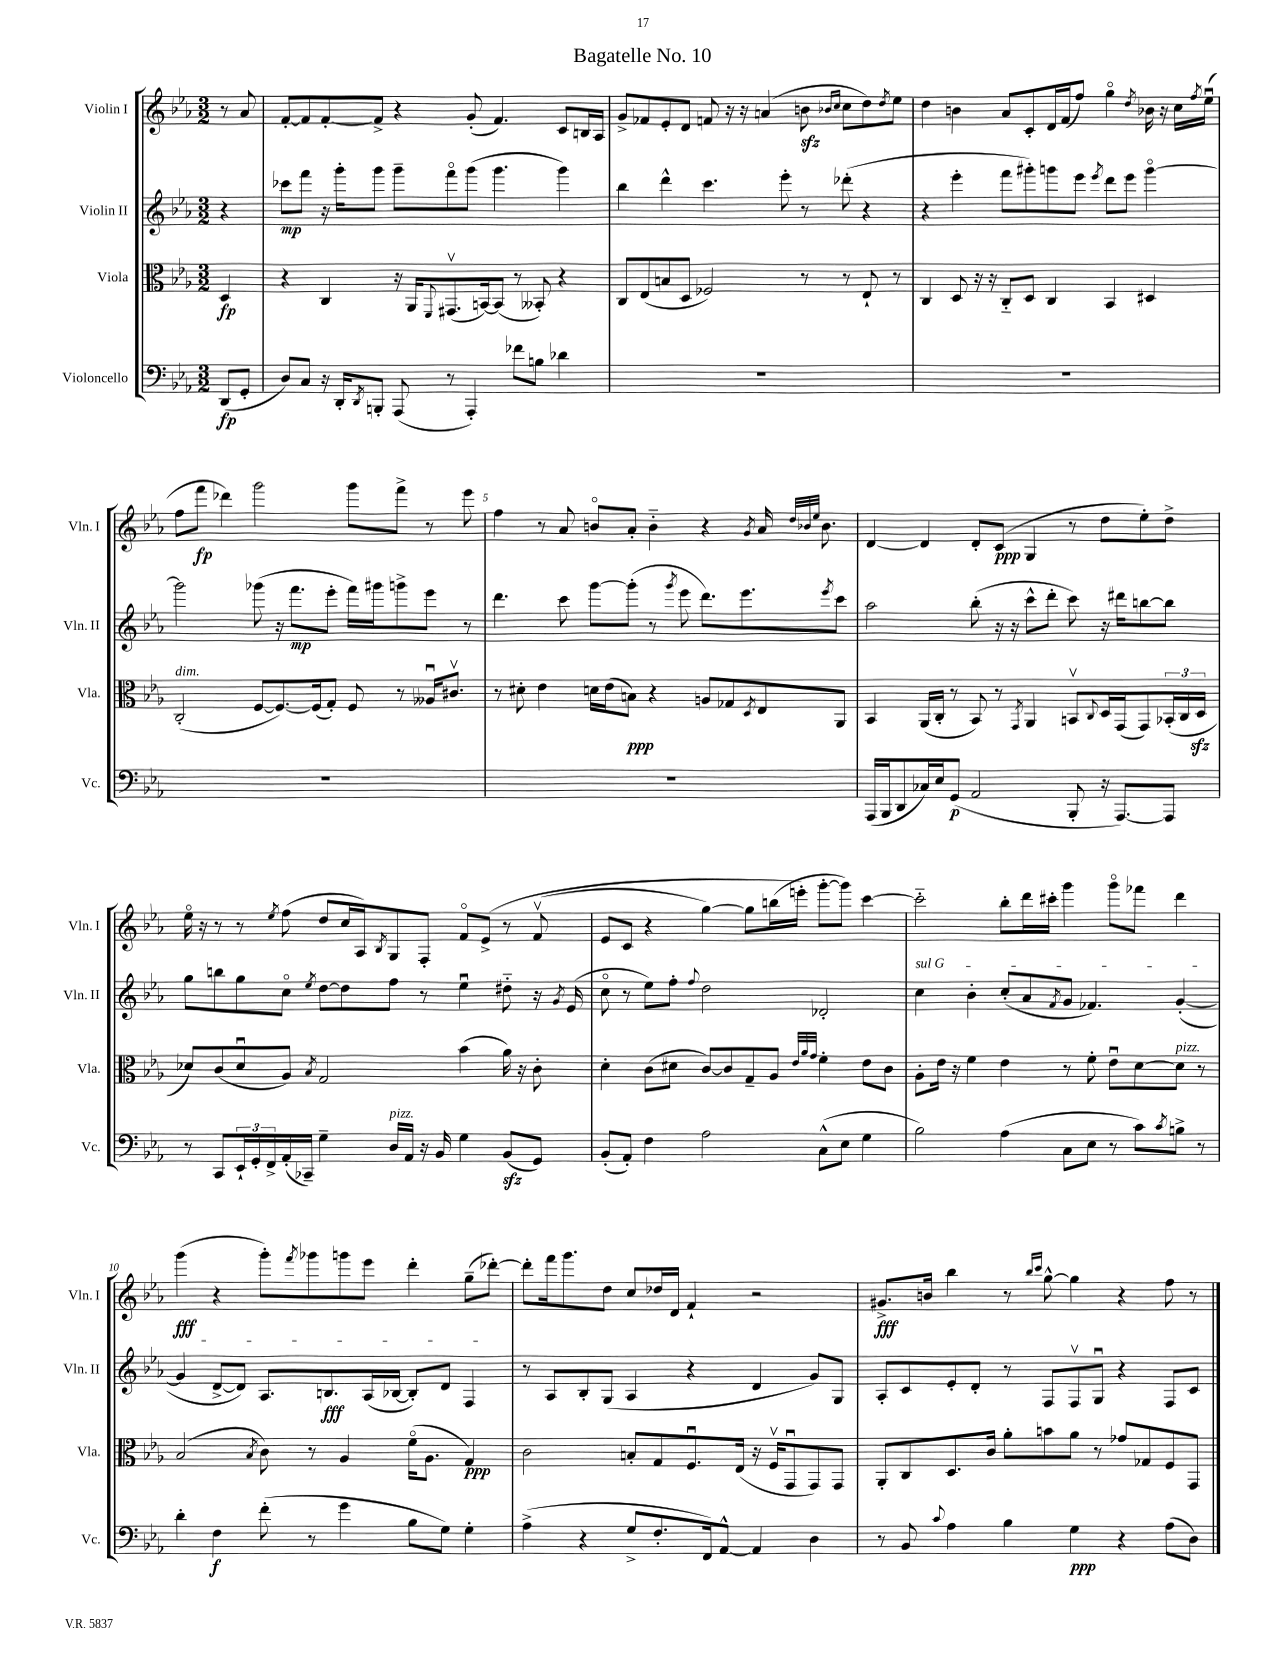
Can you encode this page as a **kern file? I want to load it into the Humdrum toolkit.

**kern	**dynam	**kern	**dynam	**kern	**dynam	**kern	**dynam
*part4	*part4	*part3	*part3	*part2	*part2	*part1	*part1
*staff4	*staff4	*staff3	*staff3	*staff2	*staff2	*staff1	*staff1
*I"Violoncello	*	*I"Viola	*	*I"Violin II	*	*I"Violin I	*
*I'Vc.	*	*I'Vla.	*	*I'Vln. II	*	*I'Vln. I	*
*clefF4	*	*clefC3	*	*clefG2	*	*clefG2	*
*k[b-e-a-]	*	*k[b-e-a-]	*	*k[b-e-a-]	*	*k[b-e-a-]	*
*M3/2	*	*M3/2	*	*M3/2	*	*M3/2	*
=	=	=	=	=	=	=	=
(8DD/L	fp	4D/	fp	4r	.	8r	.
8GG'/J	.	.	.	.	.	8a-/	.
=1	=1	=1	=1	=1	=1	=1	=1
8D/L)	.	4r	.	8ccc-X\L	mp	[8f'/L	.
8C/J	.	.	.	8fff\J	.	8f/]	.
16r	.	4C/	.	16r	.	[8f'/	.
16DD'/KL	.	.	.	16ggg'\KL	.	.	.
8qDD/	.	.	.	.	.	.	.
8BBBn'/J	.	.	.	8ggg\J	.	8f^/J]	.
(8AAA-/	.	16r	.	8ggg~\L	.	4r	.
.	.	16AA-/KL	.	.	.	.	.
.	.	8qqFF/	.	.	.	.	.
8r	.	(8.GG#Xv/	.	8fff\	.	.	.
4AAA-'/)	.	.	.	(8ggg\J	.	(8g'/	.
.	.	[16BBn/k)	.	.	.	.	.
.	.	(8BB/J]	.	4.ggg\	.	4.f/)	.
8f-X\L	.	8r	.	.	.	.	.
8Bn\J	.	8BB--X'/)	.	.	.	.	.
4d-X\	.	4r	.	4ggg\)	.	8c/L	.
.	.	.	.	.	.	16Bn/L	.
.	.	.	.	.	.	16A-/JJ	.
=2	=2	=2	=2	=2	=2	=2	=2
1.r	.	8C/L	.	4bb-\	.	8g^/L	.
.	.	(8E-/	.	.	.	8f-X/	.
.	.	8Bn/	.	4ddd^^\	.	8e-'/	.
.	.	8D/J	.	.	.	8d/J	.
.	.	2F-X/)	.	4.ccc\	.	8fn/	.
.	.	.	.	.	.	16r	.
.	.	.	.	.	.	16r	.
.	.	.	.	.	.	(4an/	.
.	.	.	.	8eee-'\	.	.	.
.	.	8r	.	8r	.	8bnzz\	.
.	.	.	.	.	.	16qqb-X/LL	.
.	.	.	.	.	.	16qqcc/JJ	.
.	.	8r	.	(8ddd-X'\	.	8cc\L	.
.	.	8E-`/	.	4r	.	8dd\)	.
.	.	.	.	.	.	8qdd/	.
.	.	8r	.	.	.	8ee-\J	.
=3	=3	=3	=3	=3	=3	=3	=3
1.r	.	4C/	.	4r	.	4dd\	.
.	.	8D/	.	4eee-'\	.	4bn\	.
.	.	16r	.	.	.	.	.
.	.	16r	.	.	.	.	.
.	.	8C/L	.	8fff\L	.	8a-/L	.
.	.	8D/J	.	8ggg#X'\)	.	8c'/	.
.	.	4C/	.	8gggn\	.	16d/L	.
.	.	.	.	.	.	(16f/J	.
.	.	.	.	8eee-\J	.	8ff/J)	.
.	.	.	.	8qeee-/	.	.	.
.	.	4BB-/	.	8ddd\L	.	4gg\	.
.	.	.	.	8eee-\J	.	.	.
.	.	.	.	.	.	8qdd/	.
.	.	4D#X/	.	[4ggg\	.	16b-X\	.
.	.	.	.	.	.	16r	.
.	.	.	.	.	.	16cc\LL	.
.	.	.	.	.	.	8qff/	.
.	.	.	.	.	.	(16ee-u\JJ	.
!!LO:LB:g=z
=4	=4	=4	=4	=4	=4	=4	=4
!	!	!LO:TX:a:i:t=dim.	!	!	!	!	!
1.r	.	(2C'/	.	2ggg\]	.	8ff\L	.
.	.	.	.	.	.	8fff\J	fp
.	.	.	.	.	.	4ddd-X\)	.
.	.	[8F/L	.	(8ggg-X\	.	2ggg\	.
.	.	8.F/_)	.	16r	.	.	.
.	.	.	.	8.fff\L	mp	.	.
.	.	(16F/k]	.	.	.	.	.
.	.	8G'/J)	.	8eee-'\J	.	.	.
.	.	8F/	.	16fff\LL)	.	8ggg\L	.
.	.	.	.	16ggg#X\J	.	.	.
.	.	8r	.	8gggn^\	.	8fff^\J	.
.	.	16A--Xu/KL	.	8eee-\J	.	8r	.
.	.	8.c#Xv/J	.	.	.	.	.
.	.	.	.	8r	.	8eee-\	.
=5	=5	=5	=5	=5	=5	=5	=5
1.r	.	8r	.	4.ddd\	.	4ff\	.
.	.	8d#X'\	.	.	.	.	.
.	.	4e-\	.	.	.	8r	.
.	.	.	.	8ccc\	.	8a-/	.
.	.	16dn\LL	.	[8ggg\L	.	8bn/L	.
.	.	(16e-\J	.	.	.	.	.
.	.	8Bn\J)	ppp	(8ggg'\J]	.	8a-'/J	.
.	.	4r	.	8r	.	4b\	.
.	.	.	.	8qggg/	.	.	.
.	.	.	.	8eee-\	.	.	.
.	.	8An/L	.	8.ddd\L)	.	4r	.
.	.	8G-X/	.	.	.	.	.
.	.	.	.	8.eee-\	.	.	.
.	.	8qD/	.	.	.	8qg/	.
.	.	8E-/	.	.	.	16a-/	.
.	.	.	.	.	.	32qqdd/LLL	.
.	.	.	.	.	.	32qqb-X/	.
.	.	.	.	.	.	32qqee-/JJJ	.
.	.	.	.	.	.	8.b-\	.
.	.	.	.	8qeee-/	.	.	.
.	.	8AA-/J	.	8ccc\J	.	.	.
=6	=6	=6	=6	=6	=6	=6	=6
(16AAA-/LL	.	4BB-/	.	2aa-\	.	[4d/	.
16BBB-/J	.	.	.	.	.	.	.
8DD/	.	.	.	.	.	.	.
16C-X/L)	.	(16AA-/LL	.	.	.	4d/]	.
16E-/J	.	16C'/JJ	.	.	.	.	.
(8GG/J	p	8r	.	.	.	.	.
2AA-/	.	8BB-/)	.	(8bb-'\	.	8d'/L	.
.	.	8r	.	16r	.	(8c/J	ppp
.	.	.	.	16r	.	.	.
.	.	8qGG/	.	.	.	.	.
.	.	4AA-/	.	8ccc^^\L	.	4G/	.
.	.	.	.	8ddd'\J	.	.	.
8BBB-'/	.	8BBnv/L	.	8ccc\)	.	8r	.
.	.	8qqC/	.	.	.	.	.
16r	.	16D/L	.	16r	.	8dd\L	.
[8.AAA-/L)	.	(16GG/J	.	16ddd#X\KL	.	.	.
.	.	8GG/)	.	[8bbn\	.	8ee-'\)	.
8AAA-/J]	.	(24BB-X'/L	.	8bb\J]	.	8dd^\J	.
.	.	24C/	.	.	.	.	.
.	.	24Dzz/JJ	.	.	.	.	.
!!LO:LB:g=z
=7	=7	=7	=7	=7	=7	=7	=7
8r	.	8d-X/L)	.	8gg\L	.	16ee-\	.
.	.	.	.	.	.	16r	.
8CC/L	.	(8c/	.	8bbn\	.	8r	.
24EE-`/L	.	8d-u/	.	8gg\	.	8r	.
24GG'/	.	.	.	.	.	.	.
24FF^/	.	.	.	.	.	.	.
.	.	.	.	.	.	8qee-/	.
(16AA-'/	.	8A-/J)	.	8cc\J	.	(8ff\	.
16CC-X~/JJ)	.	.	.	.	.	.	.
.	.	8qB-/	.	8qee-/	.	.	.
4G~\	.	2G/	.	[8dd\L	.	8dd/L	.
.	.	.	.	8dd\]	.	16cc/L	.
.	.	.	.	.	.	16A-/J)	.
.	.	.	.	.	.	8qB-/	.
!LO:TX:a:i:t=pizz.	!	!	!	!	!	!	!
16D/LL	.	.	.	8ff\J	.	8G/	.
16AA-/JJ	.	.	.	.	.	.	.
16r	.	.	.	8r	.	8F'/J	.
16BB-/	.	.	.	.	.	.	.
4G\	.	(4b-\	.	4ee-u\	.	8f/L	.
.	.	.	.	.	.	(8e-^/J	.
(8BB-zz/L	.	16a-\)	.	8dd#X\	.	8r	.
.	.	16r	.	.	.	.	.
8GG/J)	.	8c'\	.	16r	.	(8fv/	.
.	.	.	.	8qg/	.	.	.
.	.	.	.	(16e-/	.	.	.
=8	=8	=8	=8	=8	=8	=8	=8
(8BB-'/L	.	4d'\	.	8cc\	.	8e-/L	.
8AA-'/J)	.	.	.	8r	.	8c/J	.
4F\	.	(8c\L	.	8ee-\L)	.	4r	.
.	.	8d#X\J	.	8ff'\J	.	.	.
.	.	.	.	8qqff/	.	.	.
2A-\	.	[8c/L)	.	2dd\	.	[4gg\)	.
.	.	8c/]	.	.	.	.	.
.	.	8G~/	.	.	.	8gg\L]	.
.	.	8A-/J	.	.	.	(16bbn\L	.
.	.	.	.	.	.	16eeen'\JJ)	.
.	.	32qqe-/LLL	.	.	.	.	.
.	.	32qqa-/	.	.	.	.	.
.	.	32qqg/JJJ	.	.	.	.	.
(8C^^\L	.	4f'\	.	2d-X'/	.	[8ggg'\L	.
8E-\J	.	.	.	.	.	8ggg\J])	.
4G\	.	8e-\L	.	.	.	[4ccc\	.
.	.	8c\J	.	.	.	.	.
=9	=9	=9	=9	=9	=9	=9	=9
!	!	!	!	!LO:TX:a:i:t=sul G	!	!	!
2B-\)	.	8A-'\L	.	4cc\	.	2ccc\]	.
.	.	16e-\Jk	.	.	.	.	.
.	.	16r	.	.	.	.	.
.	.	4f\	.	4b-'\	.	.	.
(4A-\	.	4e-\	.	(8cc'/L	.	8bb-'\L	.
.	.	.	.	8a-/	.	16ddd\L	.
.	.	.	.	.	.	16ccc#X'\JJ	.
.	.	.	.	8qf/	.	.	.
8C\L	.	8r	.	8g/J	.	4ggg\	.
8E-\J	.	8f'\	.	4.f-X/)	.	.	.
8r	.	8e-u\L	.	.	.	8ggg\L	.
8c\L)	.	[8d\	.	.	.	8fff-X\J	.
8qc/	.	.	.	.	.	.	.
!	!	!LO:TX:a:i:t=pizz.	!	!	!	!	!
8Bn^\J	.	8d\J]	.	([4g'/	.	4ddd\	.
8r	.	8r	.	.	.	.	.
!!LO:LB:g=z
=10	=10	=10	=10	=10	=10	=10	=10
4d'\	.	(2B-/	.	4g/]	.	(4ggg\	fff
4F\	f	.	.	[8d^/L	.	4r	.
.	.	.	.	8d/J])	.	.	.
.	.	8qB-/	.	.	.	.	.
(8f'\	.	8c\)	.	8.A-/L	.	8ggg'\L)	.
.	.	.	.	.	.	8qfff/	.
8r	.	8r	.	.	.	8ggg-X\	.
.	.	.	.	8.Bn/	fff	.	.
4g\	.	4A-/	.	.	.	8gggn\	.
.	.	.	.	(16A-/L	.	8eee-\J	.
.	.	.	.	[16B-X/JJ	.	.	.
8B-\L	.	(16f\KL	.	8B-'/L])	.	4ddd'\	.
.	.	8.A-\J	.	.	.	.	.
8G\J)	.	.	.	8d/J	.	.	.
4G'\	.	4G/)	ppp	4F/	.	(8gg~\L	.
.	.	.	.	.	.	[8ddd-X'\J)	.
=11	=11	=11	=11	=11	=11	=11	=11
(4A-^\	.	2c\	.	8r	.	8ddd-'\L]	.
.	.	.	.	8A-/L	.	16fff\k	.
.	.	.	.	.	.	8.ggg\	.
4r	.	.	.	8B-'/	.	.	.
.	.	.	.	(8G/J	.	8dd\J	.
8G^/L	.	8Bn'/L	.	4A-/	.	8cc/L	.
8.F'/	.	8G/	.	.	.	16dd-X/L	.
.	.	.	.	.	.	16d/JJ	.
.	.	8.Fu/	.	4r	.	4f`/	.
16FF/k)	.	.	.	.	.	.	.
[8AA-^^/J	.	.	.	.	.	.	.
.	.	(16E-/Jk	.	.	.	.	.
4AA-/]	.	16r	.	4d/	.	2r	.
.	.	16Fv/KL	.	.	.	.	.
.	.	8GGu/	.	.	.	.	.
4D\	.	8GG/)	.	8g/L)	.	.	.
.	.	8GG/J	.	8G/J	.	.	.
=12	=12	=12	=12	=12	=12	=12	=12
8r	.	8AA-'/L	.	8A-'/L	.	8.g#X^/L	fff
8BB-/	.	8C/	.	8c/	.	.	.
.	.	.	.	.	.	16bn/Jk	.
8qqc/	.	.	.	.	.	.	.
4A-\	.	8.D/	.	8e-'/	.	4bb-\	.
.	.	.	.	8d'/J	.	.	.
.	.	16c/Jk	.	.	.	.	.
4B-\	.	8a-'\L	.	8r	.	8r	.
.	.	.	.	.	.	16qqbb-/LL	.
.	.	.	.	.	.	16qqccc/JJ	.
.	.	8bn\	.	8F/L	.	[8gg^^\	.
4G\	ppp	8a-\J	.	8Fv/	.	4gg\]	.
.	.	8r	.	8Gu/J	.	.	.
4r	.	8g-X/L	.	4r	.	4r	.
.	.	8G-X/	.	.	.	.	.
(8A-\L	.	8F/	.	8F/L	.	8ff\	.
8D\J)	.	8GG/J	.	8c/J	.	8r	.
==	==	==	==	==	==	==	==
*-	*-	*-	*-	*-	*-	*-	*-
